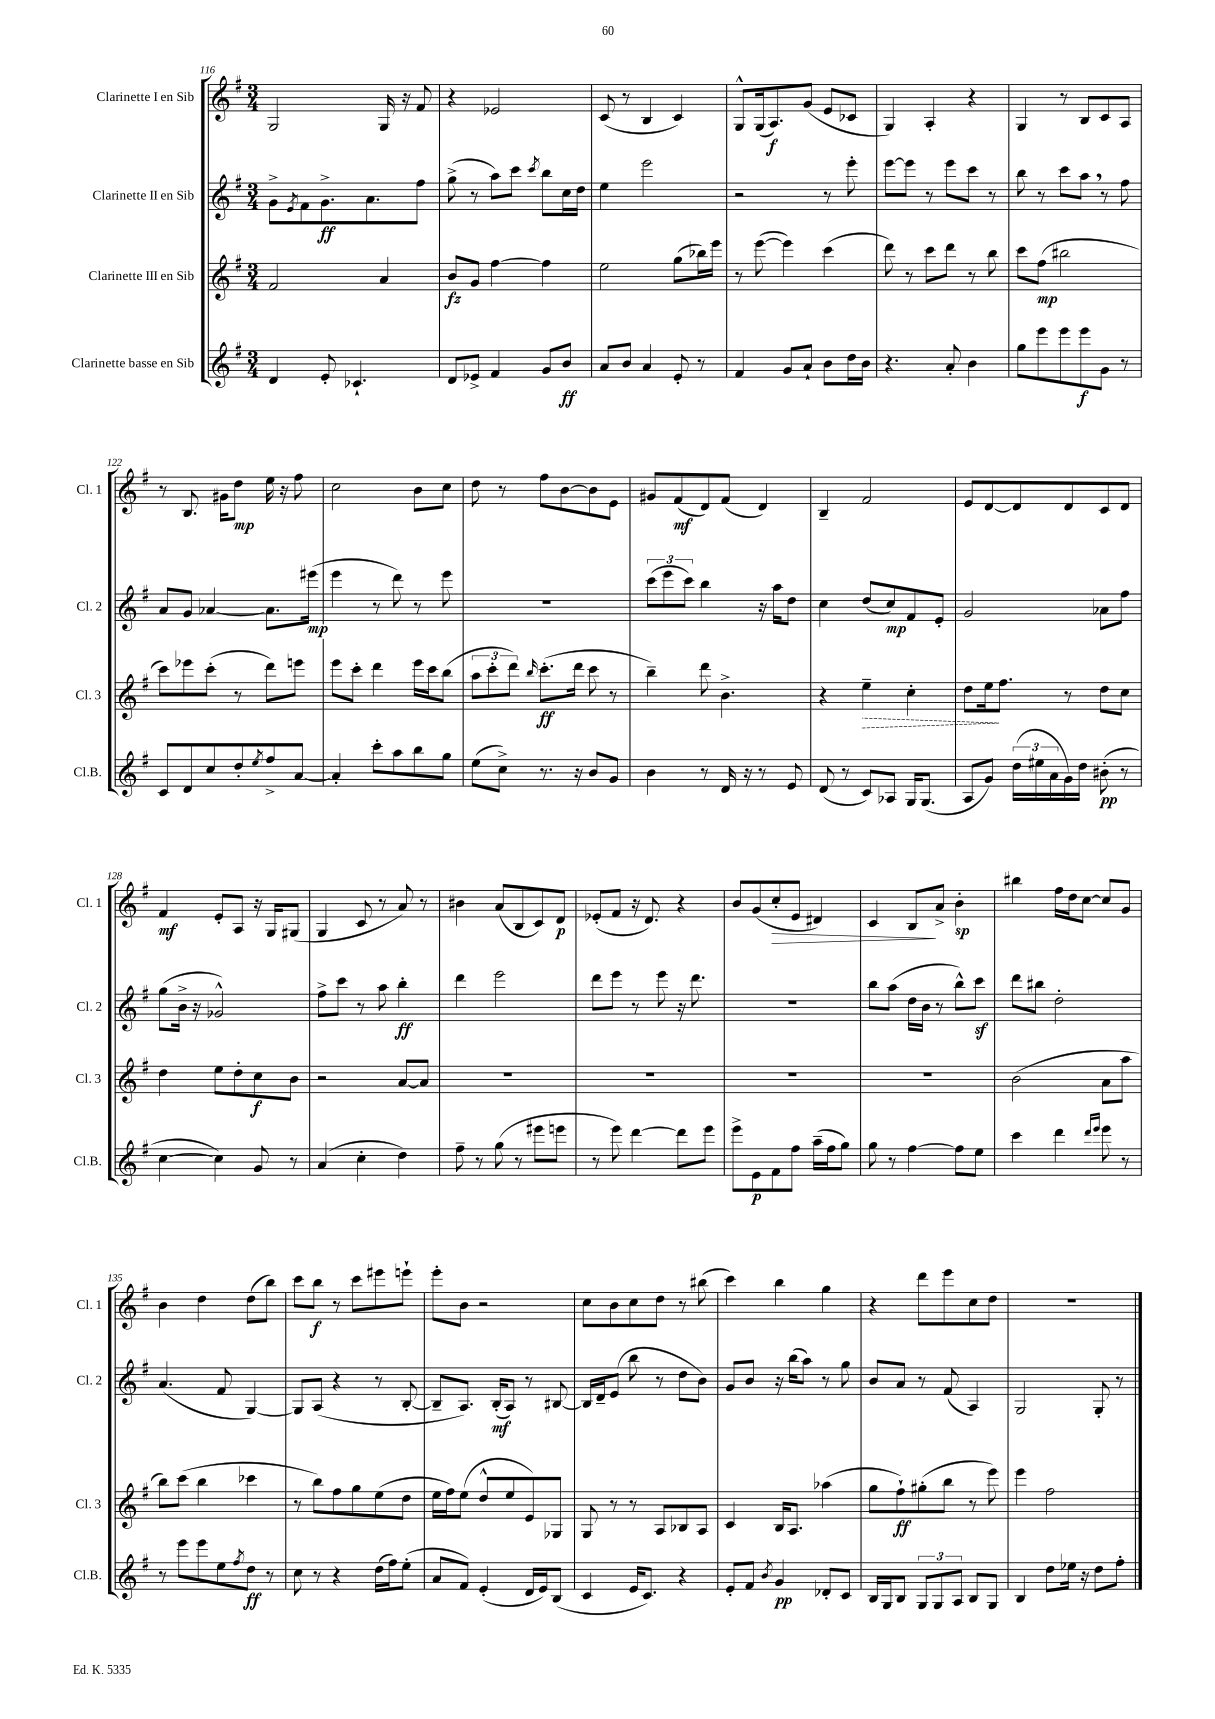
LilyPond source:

<<
\new StaffGroup <<
\new Staff = "s0" \with { instrumentName = "Clarinette I en Sib" shortInstrumentName = "Cl. 1" } {
    \clef treble \key g \major \numericTimeSignature \time 3/4
    g2 g16 r16 fis'8 |
    r4 ees'2 |
    c'8( r8 b4 c'4) |
    g8-^ g16( a8.\f) g'8( e'8 ces'8 |
    g4) a4-. r4 |
    g4 r8 b8 c'8 a8 |
    r8 b8. gis'16 d''8\mp e''16 r16 fis''8 |
    c''2 b'8 c''8 |
    d''8 r8 fis''8 b'8~ b'8 e'8 |
    gis'8 fis'8\mf( d'8) fis'8( d'4) |
    b4-- fis'2 |
    e'8 d'8~ d'8 d'8 c'8 d'8 |
    fis'4\mf e'8-. a8 r16 g16 gis8( |
    g4 c'8 r8 a'8) r8 |
    bis'4 a'8( b8 c'8) d'8\p |
    ees'8-.( fis'8 r16 d'8.) r4 |
    b'8 g'8( c''8-.\> e'8 dis'4) |
    c'4 b8\! a'8-> b'4-.\sp |
    bis''4 fis''16 d''16 c''8~ c''8 g'8 |
    b'4 d''4 d''8( b''8) |
    c'''8 b''8\f r8 c'''8 eis'''8 e'''8-! |
    e'''8-. b'8 r2 |
    c''8 b'8 c''8 d''8 r8 bis''8( |
    c'''4) b''4 g''4 |
    r4 d'''8 e'''8 c''8 d''8 |
    R2. \bar "|." |
}
\new Staff = "s1" \with { instrumentName = "Clarinette II en Sib" shortInstrumentName = "Cl. 2" } {
    \clef treble \key g \major \numericTimeSignature \time 3/4
    g'8-> \acciaccatura { e'8 } fis'8 g'8.->\ff a'8. fis''8 |
    g''8->( r8 a''8) c'''8 \acciaccatura { c'''8 } b''8 c''16 d''16 |
    e''4 e'''2 |
    r2 r8 e'''8-. |
    e'''8~ e'''8 r8 e'''8 c'''8 r8 |
    b''8 r8 c'''8 a''8 \breathe r8 fis''8 |
    a'8 g'8 aes'4~ aes'8. eis'''16\mp( |
    e'''4 r8 d'''8) r8 e'''8 |
    R2. |
    \tuplet 3/2 { c'''8( e'''8 c'''8) } b''4 r16 a''16 d''8 |
    c''4 d''8( c''8\mp) fis'8 e'8-. |
    g'2 aes'8 fis''8 |
    g''8( b'16-> r16 ges'2-^) |
    fis''8-> c'''8 r8 a''8 b''4-.\ff |
    d'''4 e'''2 |
    d'''8 e'''8 r8 e'''8 r16 d'''8. |
    R2. |
    b''8 a''8( d''16 b'16 r8 b''8-^) c'''8\sf |
    d'''8 bis''8 d''2-. |
    a'4.( fis'8 g4~) |
    g8 a8( r4 r8 b8~-. |
    b8-- a8.) b16-.\mf( a8) r8 bis8~ |
    bis16 d'16-- e'8( b''8 r8 d''8 b'8) |
    g'8 b'8 r16 b''16( a''8) r8 g''8 |
    b'8 a'8 r8 fis'8( a4) |
    g2 g8-. r8 \bar "|." |
}
\new Staff = "s2" \with { instrumentName = "Clarinette III en Sib" shortInstrumentName = "Cl. 3" } {
    \clef treble \key g \major \numericTimeSignature \time 3/4
    fis'2 a'4 |
    b'8\fz g'8 fis''4~ fis''4 |
    e''2 g''8( bes''16) e'''16 |
    r8 e'''8~( e'''4) c'''4( |
    d'''8) r8 c'''8 d'''8 r8 b''8 |
    c'''8 fis''8\mp( bis''2 |
    c'''8) ees'''8 c'''8-.( r8 d'''8) e'''8 |
    e'''8 c'''8-. d'''4 e'''16 c'''16 b''8( |
    \tuplet 3/2 { a''8 c'''8-. d'''8) } \grace { b''16 } c'''8.-.\ff( d'''16 c'''8 r8 |
    b''4--) d'''8 b'4.-> |
    r4 \once \override Hairpin.style = #'dashed-line e''4--\> c''4-. |
    d''8 e''16\! fis''8. r8 d''8 c''8 |
    d''4 e''8 d''8-. c''8\f b'8 |
    r2 a'8~ a'8 |
    R2. |
    R2. |
    R2. |
    R2. |
    b'2( a'8 a''8 |
    b''8) c'''8( b''4 ces'''4 |
    r8 b''8) fis''8 g''8 e''8( d''8 |
    e''16 fis''16) e''8( d''8-^ e''8 e'8) ges8 |
    g8 r8 r8 a8 bes8 a8 |
    c'4 b16 a8. aes''4( |
    g''8 fis''8-!\ff) gis''8-.( b''8 r8 e'''8) |
    e'''4 fis''2 \bar "|." |
}
\new Staff = "s3" \with { instrumentName = "Clarinette basse en Sib" shortInstrumentName = "Cl.B." } {
    \clef treble \key g \major \numericTimeSignature \time 3/4
    d'4 e'8-. ces'4.-! |
    d'8 ees'8-> fis'4 g'8 b'8\ff |
    a'8 b'8 a'4 e'8-. r8 |
    fis'4 g'8 a'8-! b'8 d''16 b'16 |
    r4. a'8-. b'4 |
    g''8 e'''8 e'''8 e'''8\f g'8 r8 |
    c'8 d'8 c''8 d''8-. \acciaccatura { e''8 } fis''8-> a'8~ |
    a'4-. c'''8-. a''8 b''8 g''8 |
    e''8( c''8->) r8. r16 b'8 g'8 |
    b'4 r8 d'16 r16 r8 e'8 |
    d'8( r8 c'8) aes8 g16 g8.( |
    a8 g'8) \tuplet 3/2 { d''16( eis''16 a'16 } g'16) d''16 bis'8-.\pp( r8 |
    c''4~ c''4) g'8 r8 |
    a'4( c''4-. d''4) |
    fis''8-- r8 g''8( r8 eis'''8 e'''8 |
    r8 e'''8) d'''4~ d'''8 e'''8 |
    e'''8-> e'8\p fis'8 fis''8 a''16--( fis''16 g''8) |
    g''8 r8 fis''4~ fis''8 e''8 |
    c'''4 d'''4 \grace { d'''16 e'''16 } e'''8 r8 |
    r8 e'''8 e'''8 e''8 \acciaccatura { fis''8 } d''8\ff r8 |
    c''8 r8 r4 d''16( fis''16) e''8-.( |
    a'8 fis'8) e'4-.( d'16 e'16) b8( |
    c'4 e'16 c'8.) r4 |
    e'8-. fis'8 \acciaccatura { b'8 } g'4\pp des'8-. c'8 |
    b16 g16 b8 \tuplet 3/2 { g8 g8 a8 } b8 g8 |
    b4 d''8 ees''16 r16 d''8 fis''8-. \bar "|." |
}
>>
>>
\layout { \context { \Score currentBarNumber = #116 } }
